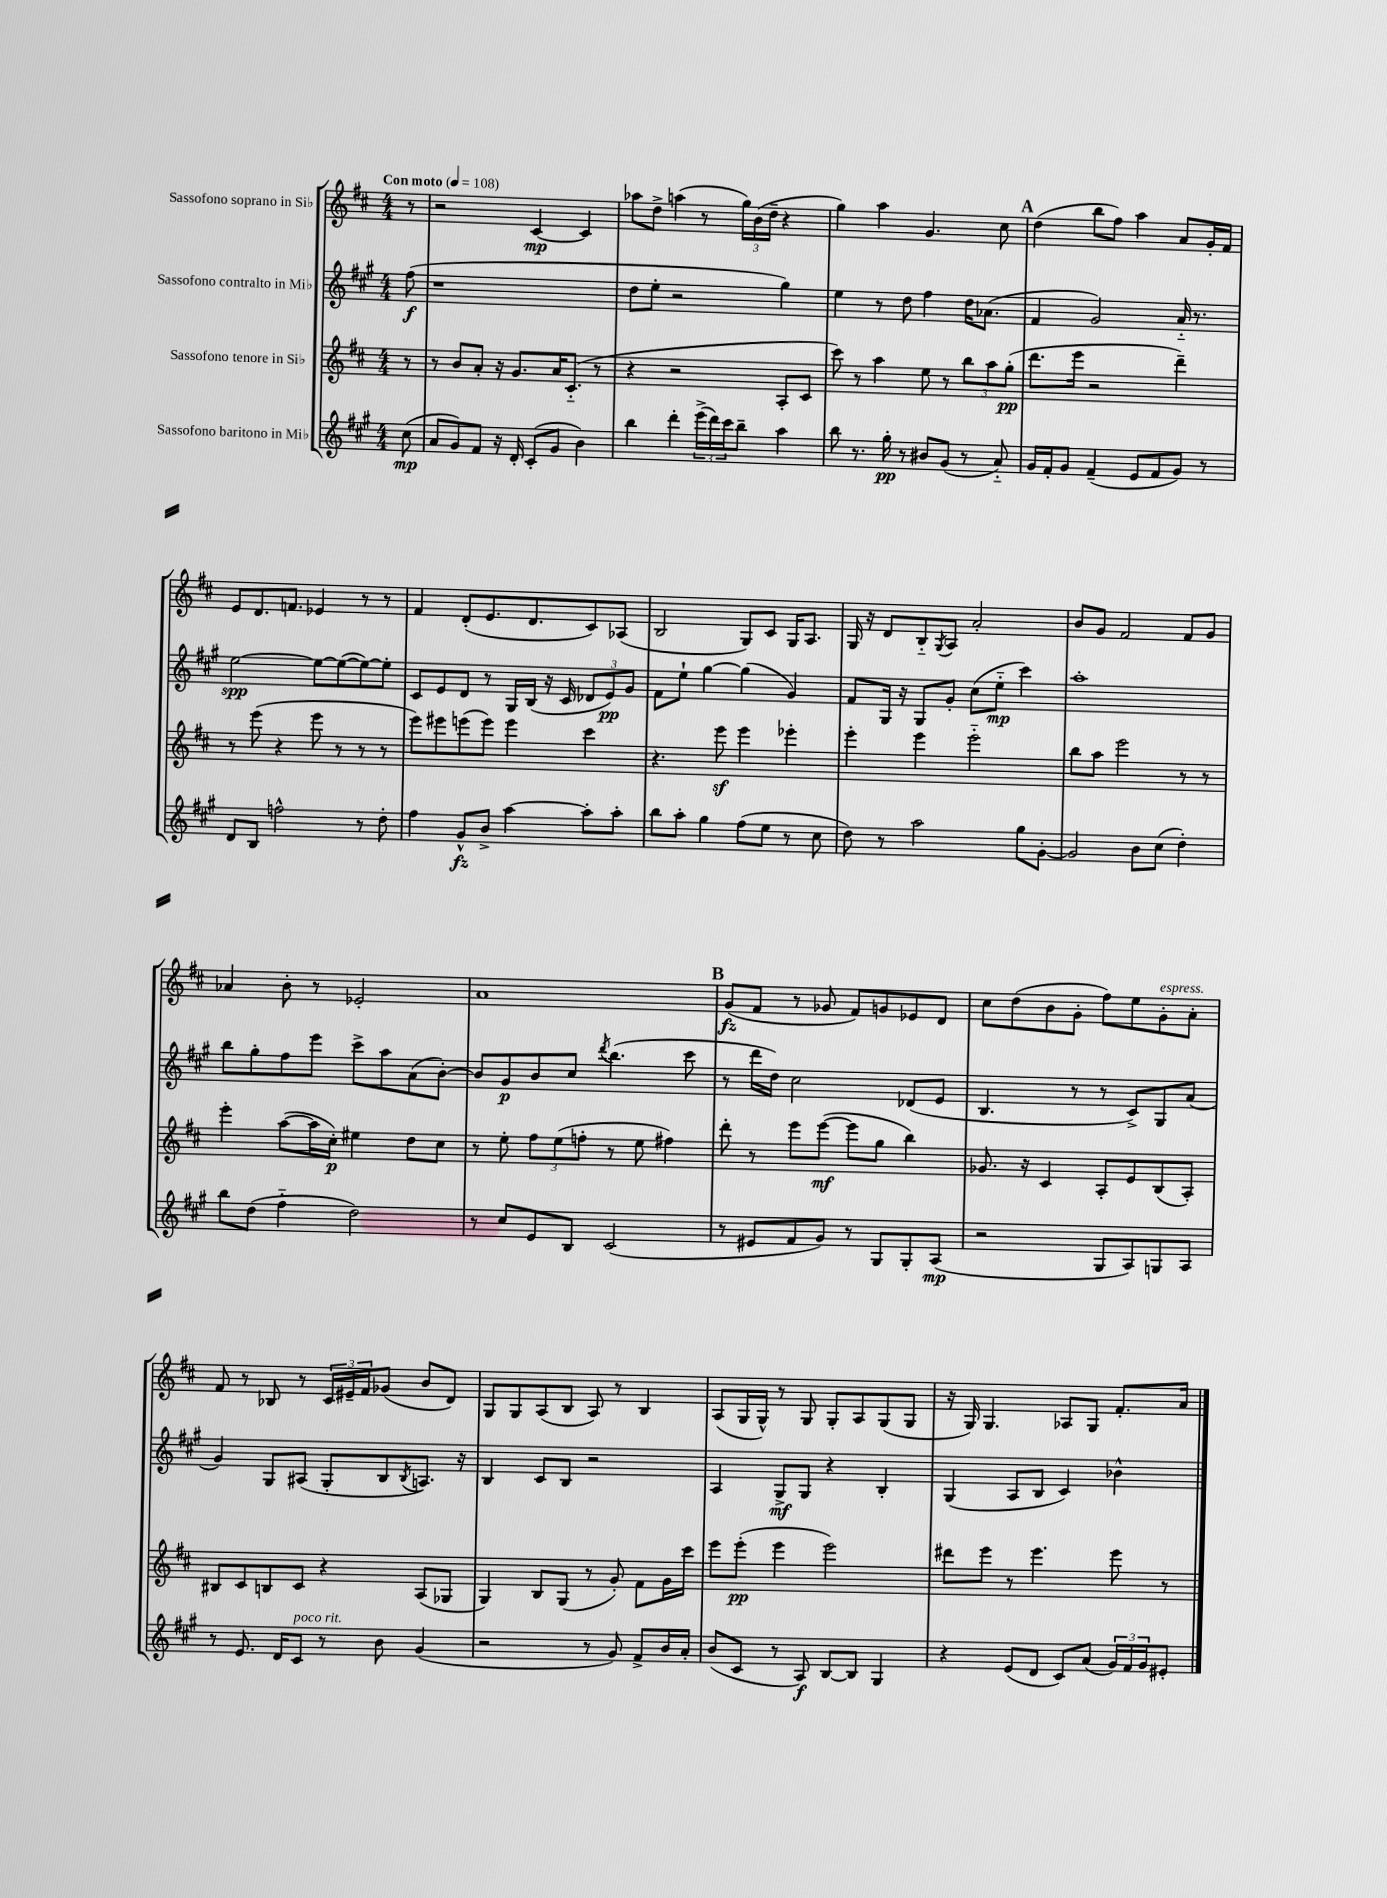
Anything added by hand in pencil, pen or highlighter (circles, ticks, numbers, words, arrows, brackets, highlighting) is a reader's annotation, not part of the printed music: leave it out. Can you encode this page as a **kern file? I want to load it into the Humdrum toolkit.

**kern	**dynam	**kern	**dynam	**kern	**dynam	**kern	**dynam
*part4	*part4	*part3	*part3	*part2	*part2	*part1	*part1
*staff4	*staff4	*staff3	*staff3	*staff2	*staff2	*staff1	*staff1
*I"Sassofono baritono in Mi♭	*	*I"Sassofono tenore in Si♭	*	*I"Sassofono contralto in Mi♭	*	*I"Sassofono soprano in Si♭	*
*clefG2	*	*clefG2	*	*clefG2	*	*clefG2	*
*k[f#c#g#]	*	*k[f#c#]	*	*k[f#c#g#]	*	*k[f#c#]	*
*M4/4	*	*M4/4	*	*M4/4	*	*M4/4	*
*MM108	*	*MM108	*	*MM108	*	*MM108	*
=	=	=	=	=	=	=	=
!	!	!	!	!	!	!LO:TX:a:B:t=Con moto	!
(8cc#\	mp	8r	.	(8ff#\	f	8r	.
=1	=1	=1	=1	=1	=1	=1	=1
8a/L	.	8r	.	1r	.	2r	.
8g#/)	.	8b/L	.	.	.	.	.
8f#/J	.	8a'/J	.	.	.	.	.
16r	.	16r	.	.	.	.	.
16d'/	.	8.g/L	.	.	.	.	.
(8c#'/L	.	.	.	.	.	[4c#/	mp
8g#/J	.	16a/K	.	.	.	.	.
.	.	(8.c#/J	.	.	.	.	.
4b\)	.	.	.	.	.	4c#/]	.
.	.	8r	.	.	.	.	.
=2	=2	=2	=2	=2	=2	=2	=2
4bb\	.	4r	.	8dd\L	.	8aa-X\L	.
.	.	.	.	8ee'\J	.	8dd^\J	.
4ddd'\	.	2r	.	2r	.	(4aan\	.
(24eee^\LL	.	.	.	.	.	8r	.
24ddd\)	.	.	.	.	.	.	.
24ccc#\J	.	.	.	.	.	.	.
8bb~\J	.	.	.	.	.	24gg\LL)	.
.	.	.	.	.	.	(24b\	.
.	.	.	.	.	.	24dd~\JJ	.
4aa\	.	8A'/L	.	4gg#\)	.	4r	.
.	.	8c#/J	.	.	.	.	.
=3	=3	=3	=3	=3	=3	=3	=3
8bb\	.	8ccc#\)	.	4ee\	.	4gg\)	.
8.r	.	8r	.	.	.	.	.
.	.	4aa\	.	8r	.	4aa\	.
16gg#'\	pp	.	.	.	.	.	.
8r	.	.	.	8dd\	.	.	.
8b#X/L	.	8ee\	.	4ff#\	.	4.g/	.
(8g#/J	.	8r	.	.	.	.	.
8r	.	12bb\L	.	16dd\KL	.	.	.
.	.	.	.	(8.a-X\J	.	.	.
.	.	12aa\	.	.	.	.	.
8a/)	.	.	.	.	.	8cc#\	.
.	.	(12gg'\J	pp	.	.	.	.
!!LO:REH:place=s1:t=A
=4	=4	=4	=4	=4	=4	=4	=4
16g#/LL	.	8.ddd\L	.	4f#/	.	(4dd\	.
16f#'/J	.	.	.	.	.	.	.
8g#/J	.	.	.	.	.	.	.
.	.	16eee\Jk	.	.	.	.	.
(4f#~/	.	2r	.	2g#/)	.	8bb\L	.
.	.	.	.	.	.	8ff#\J)	.
8e/L	.	.	.	.	.	4aa\	.
8f#/	.	.	.	.	.	.	.
8g#/J)	.	4ddd~\)	.	16a/	.	8a/L	.
.	.	.	.	8.r	.	.	.
8r	.	.	.	.	.	16g'/L	.
.	.	.	.	.	.	16f#/JJ	.
!!LO:LB:g=z
=5	=5	=5	=5	=5	=5	=5	=5
8d/L	.	8r	.	[2ee\	spp	8e/L	.
8B/J	.	(8eee\	.	.	.	8.d/	.
2ffn^^\	.	4r	.	.	.	.	.
.	.	.	.	.	.	8.fn/J	.
.	.	8eee\	.	8ee\L_	.	4e-X/	.
.	.	8r	.	(8ee\_	.	.	.
8r	.	8r	.	8ee\_)	.	8r	.
8dd'\	.	8r	.	8ee'\J]	.	8r	.
=6	=6	=6	=6	=6	=6	=6	=6
4ff#\	.	8eee\L)	.	8c#/L	.	4f#/	.
.	.	8eee#X\	.	8e/	.	.	.
8g#^^/L	fz	(8eeen\	.	8d/J	.	(8d'/L	.
8b^/J	.	8eee\J)	.	8r	.	8.e/	.
[4aa\	.	4eee\	.	16G#/LL	.	.	.
.	.	.	.	(16B/JJ	.	8.d/	.
.	.	.	.	16r	.	.	.
.	.	.	.	16c#/	.	.	.
8aa'\L]	.	4ccc#\	.	12d-X/L	.	8c#/)	.
.	.	.	.	12e/)	pp	.	.
8aa'\J	.	.	.	.	.	(8A-X/J	.
.	.	.	.	12g#/J	.	.	.
=7	=7	=7	=7	=7	=7	=7	=7
8bb\L	.	4.r	.	8f#\L	.	2B/	.
8aa'\J	.	.	.	8ee`\J	.	.	.
4gg#\	.	.	.	[4gg#\	.	.	.
.	.	8eeez\	.	.	.	.	.
(8ff#\L	.	4eee\	.	(4gg#\]	.	8G/L)	.
8ee\J	.	.	.	.	.	8c#/J	.
8r	.	4eee-X'\	.	4g#/)	.	16G/KL	.
.	.	.	.	.	.	8.A/J	.
8cc#\	.	.	.	.	.	.	.
=8	=8	=8	=8	=8	=8	=8	=8
8dd\)	.	4eee'\	.	8f#/L	.	16G/	.
.	.	.	.	.	.	16r	.
8r	.	.	.	16G#/Jk	.	8d/L	.
.	.	.	.	16r	.	.	.
2aa\	.	4eee\	.	8G#/L	.	8B/	.
.	.	.	.	.	.	8qG/	.
.	.	.	.	8g#'/J	.	8A/J	.
.	.	2eee\	.	(8cc#\L	.	2a'/	.
.	.	.	.	8ee\J	mp	.	.
8gg#\L	.	.	.	4ccc#\)	.	.	.
[8g#'\J	.	.	.	.	.	.	.
=9	=9	=9	=9	=9	=9	=9	=9
2g#/]	.	8bb\L	.	1aa'	.	8b/L	.
.	.	8aa\J	.	.	.	8g/J	.
.	.	2eee\	.	.	.	2f#/	.
8b\L	.	.	.	.	.	.	.
(8cc#\J	.	.	.	.	.	.	.
4dd'\)	.	8r	.	.	.	8f#/L	.
.	.	8r	.	.	.	8g/J	.
!!LO:LB:g=z
=10	=10	=10	=10	=10	=10	=10	=10
8bb\L	.	4eee'\	.	8bb\L	.	4a-X/	.
(8dd\J	.	.	.	8gg#'\	.	.	.
4ff#\	.	([8aa\L	.	8ff#\	.	8b'\	.
.	.	16aa\L]	.	8eee\J	.	8r	.
.	.	16cc#'\JJ)	p	.	.	.	.
2dd\)	.	4ee#X\	.	8ccc#^\L	.	2e-X'/	.
.	.	.	.	8aa\	.	.	.
.	.	8dd\L	.	(8a\	.	.	.
.	.	8cc#\J	.	[8b'\J)	.	.	.
=11	=11	=11	=11	=11	=11	=11	=11
8r	.	8r	.	8b/L]	.	1a	.
8cc#/L	.	8ee'\	.	8g#/	p	.	.
8e/	.	12ff#\L	.	8b/	.	.	.
.	.	(12ee\	.	.	.	.	.
8B/J	.	.	.	8cc#/J	.	.	.
.	.	12ffn'\J	.	.	.	.	.
.	.	.	.	8qddd/	.	.	.
(2c#/	.	8r	.	(4.bb\	.	.	.
.	.	8ee\	.	.	.	.	.
.	.	4ff#X\)	.	.	.	.	.
.	.	.	.	8ccc#\	.	.	.
!!LO:REH:place=s1:t=B
=12	=12	=12	=12	=12	=12	=12	=12
8r	.	8ddd'\	.	8r	.	(8g/L	fz
8e#X/L	.	8r	.	16ddd\LL	.	8f#/J	.
.	.	.	.	16dd\JJ)	.	.	.
8f#/	.	8eee\L	.	2cc#\	.	8r	.
8g#/J)	.	([8eee\J	mf	.	.	8g-X/	.
8r	.	8eee\L]	.	.	.	8f#/L)	.
8G#/L	.	8gg\J	.	.	.	8gn/	.
8G#'/	.	4bb\)	.	(8d-X/L	.	8e-X/	.
(8A/J	mp	.	.	8e/J	.	8d/J	.
=13	=13	=13	=13	=13	=13	=13	=13
2r	.	8.g-X/	.	4.B/	.	8cc#\L	.
.	.	.	.	.	.	(8dd\	.
.	.	16r	.	.	.	.	.
.	.	4c#/	.	.	.	8b\	.
.	.	.	.	8r	.	8g'\J	.
8G#/L	.	8A'/L	.	8r	.	8ff#\L)	.
8A/)	.	8e/	.	8c#^/L)	.	8ee\	.
!	!	!	!	!	!	!LO:TX:a:i:t=espress.	!
8Gn/	.	(8B/	.	8G#/	.	8g'\	.
8A/J	.	8A'/J)	.	(8a/J	.	8a'\J	.
!!LO:LB:g=z
=14	=14	=14	=14	=14	=14	=14	=14
8r	.	8B#X/L	.	4g#/)	.	8f#/	.
8.e/	.	8c#/	.	.	.	8r	.
.	.	8Bn/	.	8G#/L	.	8B-X/	.
16d/KL	.	.	.	.	.	.	.
!LO:TX:a:i:t=poco rit.	!	!	!	!	!	!	!
8c#/J	.	8c#/J	.	(8A#X/J	.	8r	.
8r	.	4r	.	8G#'/L	.	24c#/LL	.
.	.	.	.	.	.	24e#X~/	.
.	.	.	.	.	.	24f#/J	.
8b\	.	.	.	8B/	.	(8g-X/J	.
.	.	.	.	8qB/	.	.	.
(4g#/	.	(8A/L	.	8.An/J)	.	8b/L	.
.	.	8G-X/J	.	.	.	8d/J)	.
.	.	.	.	16r	.	.	.
=15	=15	=15	=15	=15	=15	=15	=15
2r	.	4G/)	.	4B/	.	8G/L	.
.	.	.	.	.	.	8G/	.
.	.	8B/L	.	8c#/L	.	(8A/	.
.	.	(8G/J	.	8B/J	.	8B/J	.
8r	.	8r	.	2r	.	8A/)	.
8g#/)	.	8g'/)	.	.	.	8r	.
8f#^/L	.	8f#\L	.	.	.	4B/	.
16b/L	.	16g\L	.	.	.	.	.
16a'/JJ	.	16ccc#\JJ	.	.	.	.	.
=16	=16	=16	=16	=16	=16	=16	=16
(8b/L	.	8eee\L	.	4A/	.	(8A/L	.
8c#/J	.	(8eee'\J	pp	.	.	16G/L	.
.	.	.	.	.	.	16G^^/JJ)	.
8r	.	4eee\	.	8G#^/L	mf	8r	.
8A/)	f	.	.	8G#/J	.	8G/	.
[8B/L	.	2eee\)	.	4r	.	8G'/L	.
8B/J]	.	.	.	.	.	8A/	.
4G#/	.	.	.	4B'/	.	(8G/	.
.	.	.	.	.	.	8G/J	.
=17	=17	=17	=17	=17	=17	=17	=17
4r	.	8ddd#X\L	.	(4G#/	.	16r	.
.	.	.	.	.	.	16G/)	.
.	.	8eee\J	.	.	.	4.G/	.
(8e/L	.	8r	.	8A/L	.	.	.
8d/J	.	4.eee\	.	8B/J	.	.	.
8c#/L)	.	.	.	4c#/)	.	8A-X/L	.
(8a/J	.	.	.	.	.	8G/J	.
24g#/LL)	.	8eee\	.	4b-X^^\	.	8.f#'/L	.
24f#/	.	.	.	.	.	.	.
24g#/J	.	.	.	.	.	.	.
8e#X'/J	.	8r	.	.	.	.	.
.	.	.	.	.	.	16a/Jk	.
==	==	==	==	==	==	==	==
*-	*-	*-	*-	*-	*-	*-	*-
